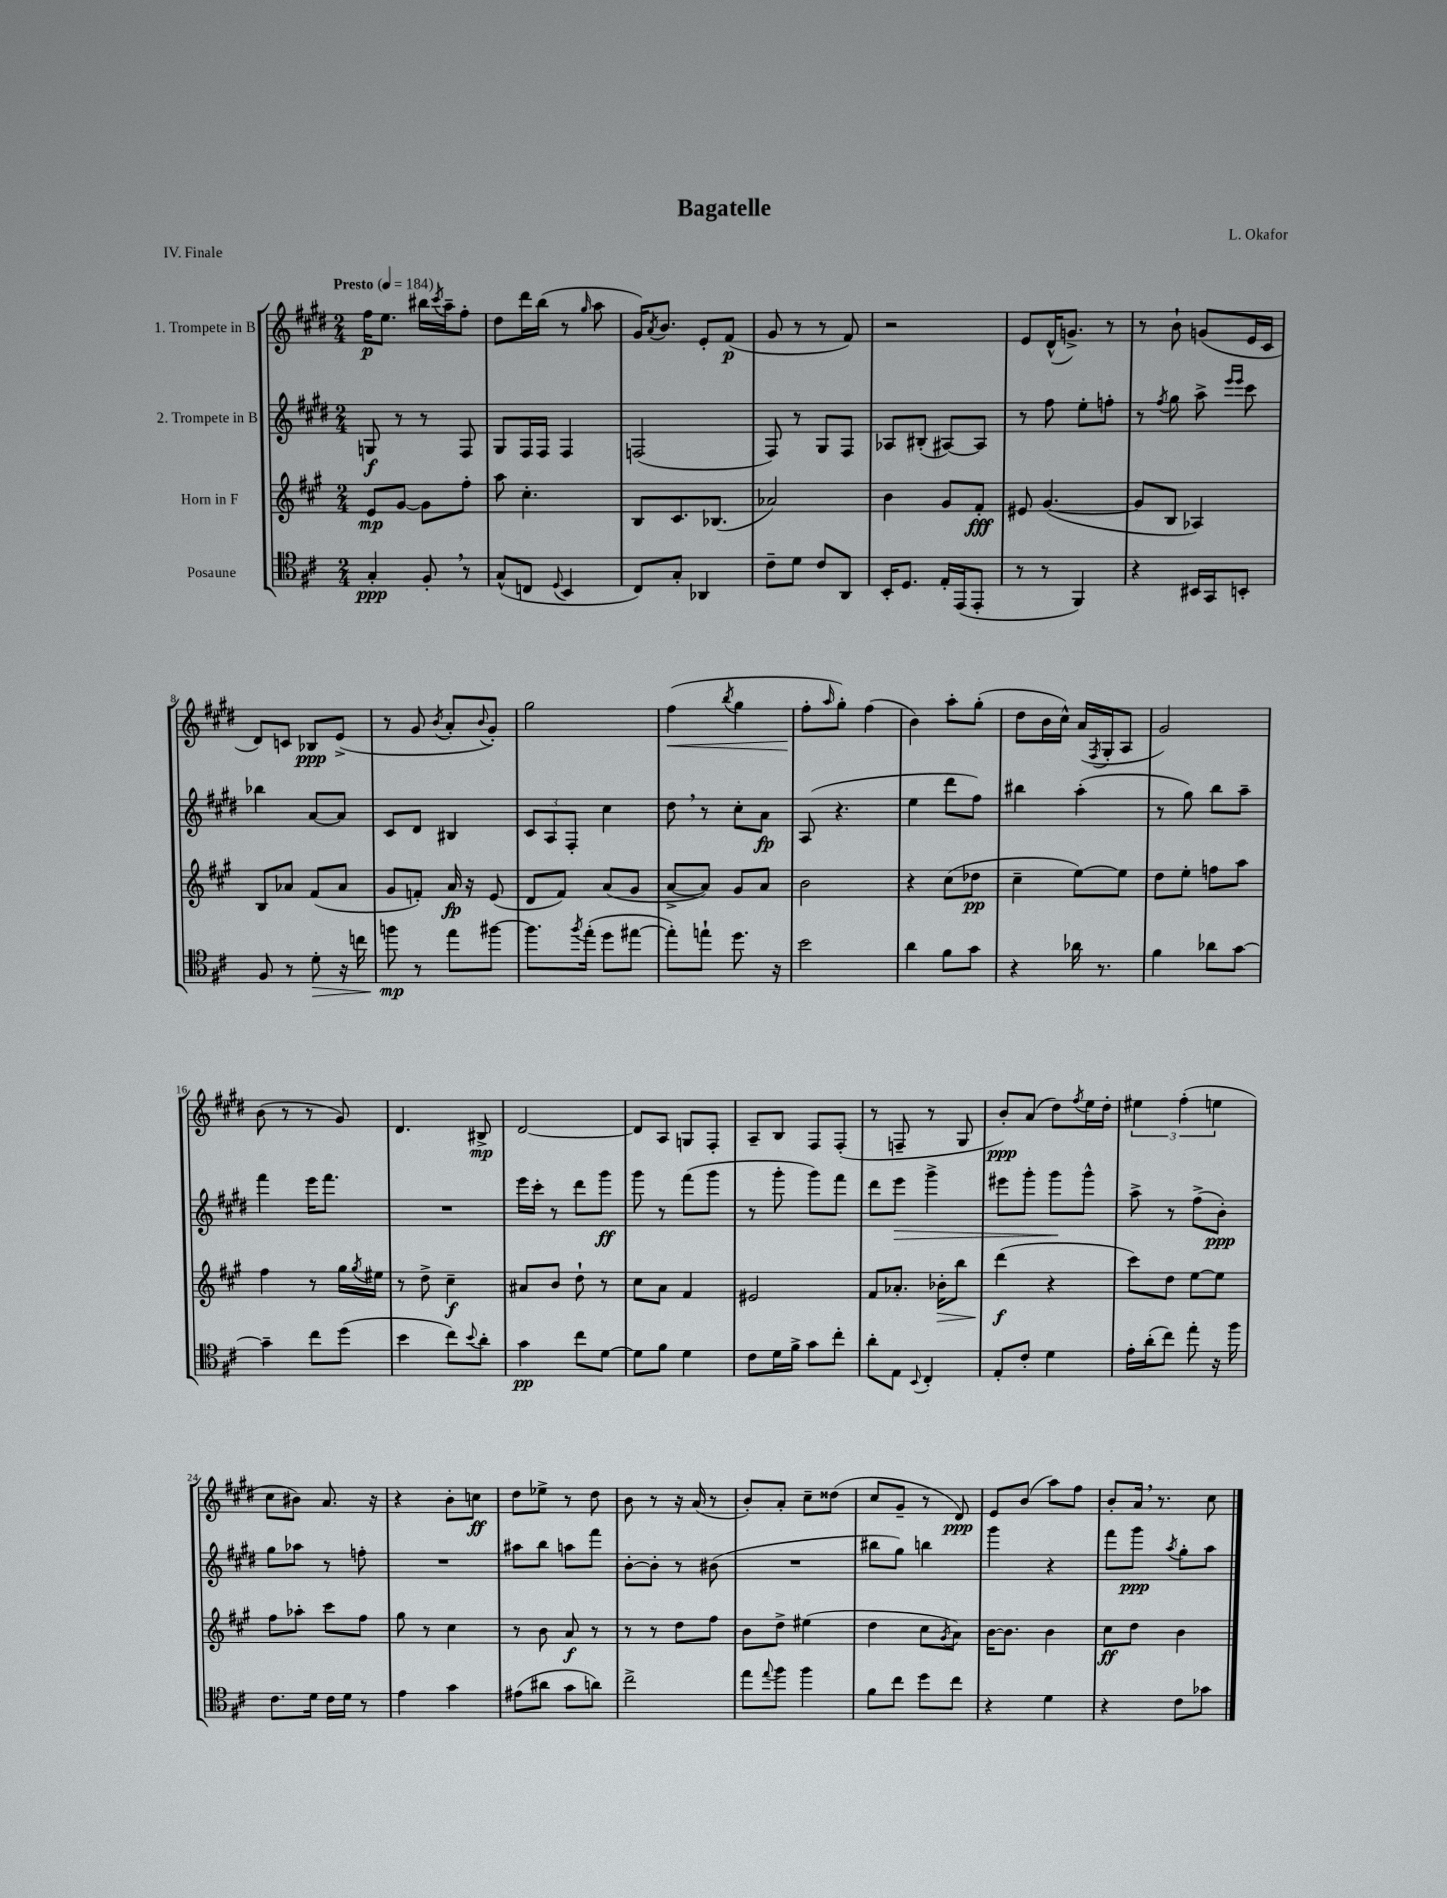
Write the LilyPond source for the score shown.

\header { title = "Bagatelle" composer = "L. Okafor" piece = "IV. Finale" }
<<
\new StaffGroup <<
\new Staff = "s0" \with { instrumentName = "1. Trompete in B" } {
    \clef treble \key e \major \numericTimeSignature \time 2/4 \tempo "Presto" 4 = 184
    fis''16\p e''8. bis''16 \acciaccatura { cis'''8 } a''16-- fis''8-. |
    dis''8 dis'''16 b''16( r8 \grace { gis''16 } a''8 |
    gis'16) \acciaccatura { a'8 } b'8. e'8-. fis'8\p( |
    gis'8 r8 r8 fis'8) |
    r2 |
    e'8 dis'16-^( g'8.->) r8 |
    r8 b'8-! g'8( e'16 cis'16 |
    dis'8) c'8 bes8\ppp e'8->( |
    r8 gis'8 \acciaccatura { b'8 } a'8-. \appoggiatura { b'8 } gis'8-.) |
    gis''2 |
    fis''4\<( \acciaccatura { b''8 } gis''4 |
    fis''8-.\! \grace { a''16 } gis''8-.) fis''4( |
    b'4) a''8-. gis''8-.( |
    dis''8 b'16 cis''16-^) a'16( \acciaccatura { fis8 } gis16-. a8 |
    gis'2) |
    b'8( r8 r8 gis'8) |
    dis'4. bis8->\mp |
    dis'2~ |
    dis'8 a8 g8 fis8-. |
    a8-- b8 fis8 fis8-.( |
    r8 f8-- r8 gis8 |
    b'8-.\ppp) a'8( dis''8) \acciaccatura { fis''8 } e''16 dis''16-. |
    \tuplet 3/2 { eis''4 fis''4-.( e''4 } |
    cis''8 bis'8) a'8. r16 |
    r4 b'8-. c''8\ff |
    dis''8 ees''8-> r8 dis''8 |
    b'8 r8 r16 a'16( r8 |
    b'8-.) a'8-. cis''8-- disis''8( |
    cis''8 gis'8-- r8 dis'8\ppp) |
    e'8 b'8( a''8) fis''8 |
    b'8-. a'16 \breathe r8. cis''8 \bar "|." |
}
\new Staff = "s1" \with { instrumentName = "2. Trompete in B" } {
    \clef treble \key e \major \numericTimeSignature \time 2/4
    g8\f r8 r8 fis8 |
    gis8 fis16 fis16 fis4 |
    f2( |
    fis8) r8 gis8 fis8 |
    aes8 bis8-.( ais8~) ais8 |
    r8 fis''8 e''8-. f''8-. |
    r8 \acciaccatura { fis''8 } gis''8 a''8-> \grace { e'''16 e'''16 } cis'''8 |
    bes''4 a'8~ a'8 |
    cis'8 dis'8 bis4 |
    \tuplet 3/2 { cis'8 a8 fis8-. } cis''4 |
    dis''8 \breathe r8 cis''8-. a'8\fp |
    a8( r4. |
    e''4 dis'''8 fis''8) |
    bis''4 a''4-.( |
    r8 gis''8) b''8 a''8-- |
    fis'''4 e'''16 fis'''8. |
    R2 |
    e'''16 cis'''16-. r8 dis'''8 gis'''8\ff |
    gis'''8 r8 fis'''8( gis'''8 |
    r8 gis'''8-. gis'''8) fis'''8 |
    dis'''8 e'''8\> gis'''4-> |
    eis'''8 gis'''8-. gis'''8\! gis'''8-^ |
    a''8-> r8 fis''8->( b'8-.\ppp) |
    gis''8 aes''8 r8 f''8-. |
    R2 |
    ais''8 b''8 a''8 fis'''8 |
    b'8~-. b'8-. r8 bis'8( |
    R2 |
    bis''8 gis''8) b''4 |
    gis'''4 r4 |
    fis'''8 gis'''8\ppp \acciaccatura { a''8 } gis''8-. a''8 \bar "|." |
}
\new Staff = "s2" \with { instrumentName = "Horn in F" } {
    \clef treble \key a \major \numericTimeSignature \time 2/4
    e'8\mp gis'8~ gis'8 fis''8-. |
    a''8 cis''4.-. |
    b8 cis'8. bes8.( |
    aes'2) |
    b'4 gis'8 fis'8-.\fff |
    eis'8 gis'4.~( |
    gis'8 b8 aes4) |
    b8 aes'8 fis'8( aes'8 |
    gis'8 f'8-.) a'16\fp r16 e'8( |
    d'8 fis'8) a'8( gis'8 |
    a'8~-> a'8) gis'8 a'8 |
    b'2 |
    r4 cis''8( des''8\pp |
    cis''4-- e''8~) e''8 |
    d''8 e''8-. f''8 a''8 |
    fis''4 r8 gis''16 \acciaccatura { gis''8 } eis''16 |
    r8 d''8-> cis''4--\f |
    ais'8 b'8 d''8-! r8 |
    cis''8 a'8 fis'4 |
    eis'2 |
    fis'8 aes'8.-. bes'16-.\> b''8 |
    d'''4\f\!( r4 |
    cis'''8) d''8 e''8~ e''8 |
    fis''8 aes''8-. cis'''8 fis''8 |
    gis''8 r8 cis''4 |
    r8 b'8 a'8\f r8 |
    r8 r8 d''8 fis''8 |
    b'8 d''8-> eis''4( |
    d''4 cis''8 \acciaccatura { gis'8 } a'8) |
    b'16~ b'8. b'4 |
    cis''8\ff d''8 b'4 \bar "|." |
}
\new Staff = "s3" \with { instrumentName = "Posaune" } {
    \clef tenor \key d \major \numericTimeSignature \time 2/4
    g4-.\ppp fis8-. \breathe r8 |
    g8-^( c8 \appoggiatura { d8 } b,4 |
    cis8) g8-. aes,4 |
    cis'8-- d'8 cis'8 a,8 |
    b,16-. d8. e16-. e,16( e,8-. |
    r8 r8 fis,4) |
    r4 bis,16 g,16 b,8-. |
    fis8 r8 d'8-.\> r16 c''16 |
    f''8\mp\! r8 e''8 fis''8~ |
    fis''8. \acciaccatura { fis''8 } e''16-.( d''8 eis''8~ |
    eis''8-.) e''8-! d''8. r16 |
    b'2 |
    a'4 fis'8 g'8 |
    r4 aes'16 r8. |
    fis'4 aes'8 g'8~ |
    g'4-- cis''8 d''8( |
    b'4 cis''8) \appoggiatura { b'8 } a'8-. |
    g'4\pp cis''8 d'8~ |
    d'8 fis'8 d'4 |
    cis'8 d'16 fis'16-> g'8 cis''8-. |
    a'8-. e8 \appoggiatura { b,8 } cis4-. |
    e8-. cis'8-. d'4 |
    e'16-. a'16-.( cis''8) e''8-. r16 fis''16 |
    cis'8. d'16 cis'16 d'16 r8 |
    e'4 g'4 |
    eis'8( ais'8 g'8 a'8) |
    cis''2-> |
    e''8 \appoggiatura { e''8 } fis''8 fis''4 |
    fis'8 cis''8 d''8 cis''8 |
    r4 d'4 |
    r4 cis'8 ges'8 \bar "|." |
}
>>
>>
